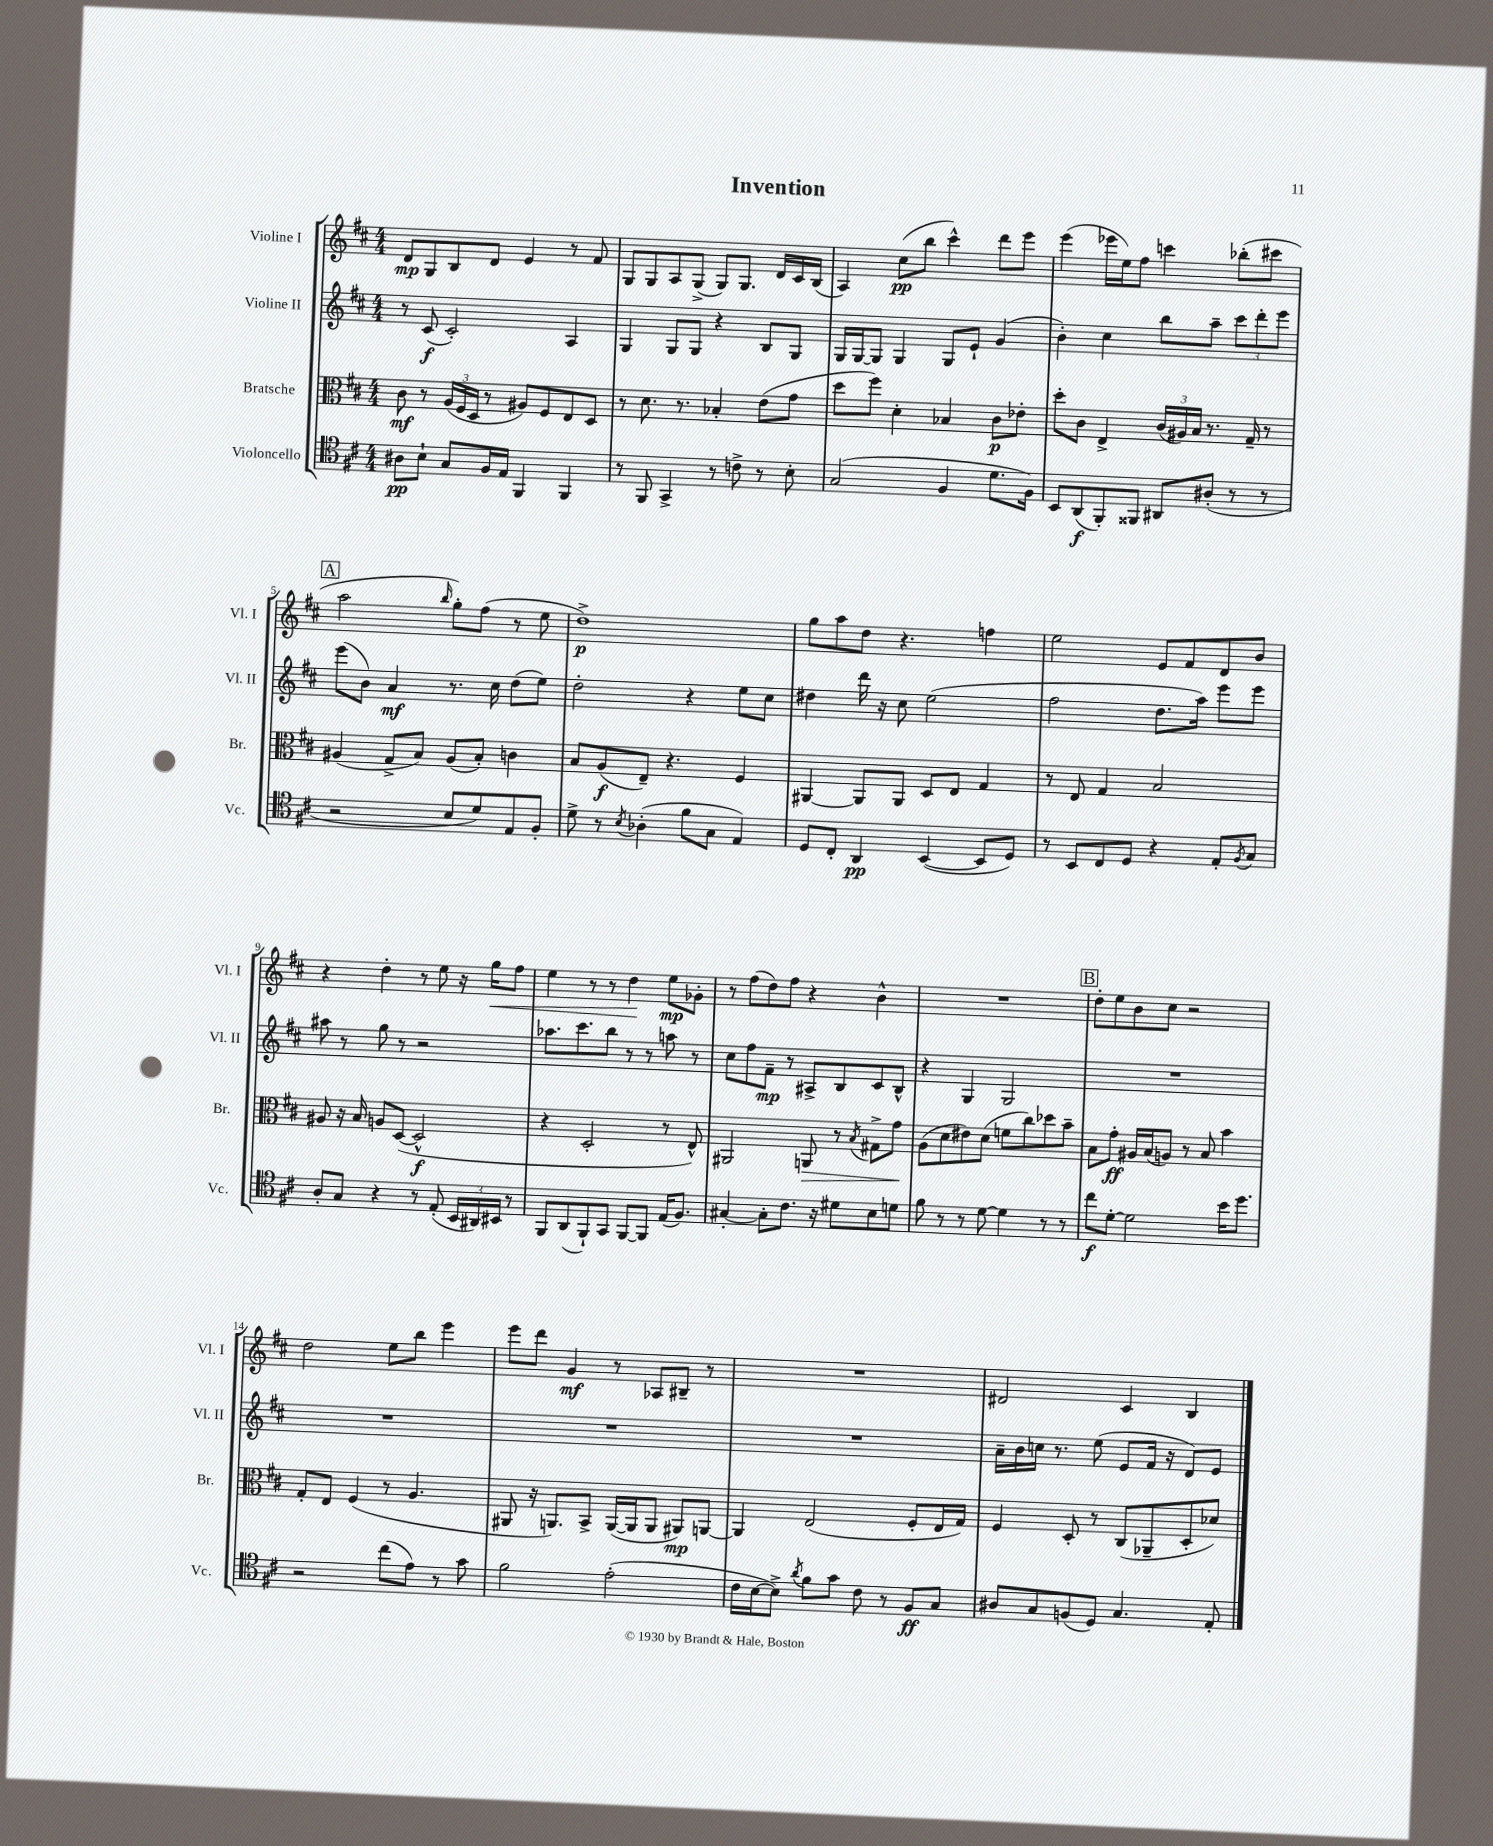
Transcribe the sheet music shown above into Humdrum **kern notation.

**kern	**dynam	**kern	**dynam	**kern	**dynam	**kern	**dynam
*part4	*part4	*part3	*part3	*part2	*part2	*part1	*part1
*staff4	*staff4	*staff3	*staff3	*staff2	*staff2	*staff1	*staff1
*I"Violoncello	*	*I"Bratsche	*	*I"Violine II	*	*I"Violine I	*
*I'Vc.	*	*I'Br.	*	*I'Vl. II	*	*I'Vl. I	*
*clefC4	*	*clefC3	*	*clefG2	*	*clefG2	*
*k[f#c#]	*	*k[f#c#]	*	*k[f#c#]	*	*k[f#c#]	*
*M4/4	*	*M4/4	*	*M4/4	*	*M4/4	*
=1	=1	=1	=1	=1	=1	=1	=1
8A#X\L	pp	8c#\	mf	8r	.	8d/L	mp
8B`\J	.	8r	.	(8c#/	f	8G/	.
8G/L	.	(24A/LL	.	2c#'/)	.	8B/	.
.	.	24F#/	.	.	.	.	.
.	.	24D/JJ	.	.	.	.	.
16F#/L	.	8r	.	.	.	8d/J	.
16E/JJ	.	.	.	.	.	.	.
4FF#/	.	8A#X/L)	.	.	.	4e/	.
.	.	8F#/	.	.	.	.	.
4FF#/	.	8E/	.	4A/	.	8r	.
.	.	8D/J	.	.	.	8f#/	.
=2	=2	=2	=2	=2	=2	=2	=2
8r	.	8r	.	4G/	.	8G/L	.
8FF#/	.	8.d\	.	.	.	8G/	.
4GG^/	.	.	.	8G/L	.	8A/	.
.	.	8.r	.	.	.	.	.
.	.	.	.	8G/J	.	(8G^/J	.
8r	.	4B-X'/	.	4r	.	8G/L)	.
8cn^\	.	.	.	.	.	8.G/J	.
8r	.	(8e\L	.	8B/L	.	.	.
.	.	.	.	.	.	16d/LL	.
8B'\	.	8g\J	.	8G/J	.	16c#/	.
.	.	.	.	.	.	(16B/JJ	.
=3	=3	=3	=3	=3	=3	=3	=3
(2G/	.	8dd\L	.	16G/LL	.	4A/)	.
.	.	.	.	[16G/J	.	.	.
.	.	8ff#\J)	.	8G/J]	.	.	.
.	.	4d'\	.	4G/	.	(8cc#\L	pp
.	.	.	.	.	.	8bb\J	.
4F#/	.	4B-X/	.	8G/L	.	4ccc#^^\)	.
.	.	.	.	8e`/J	.	.	.
8.d\L	.	8c#\L	p	(4g/	.	8ddd\L	.
.	.	8e-X'\J	.	.	.	8eee\J	.
16F#\Jk)	.	.	.	.	.	.	.
=4	=4	=4	=4	=4	=4	=4	=4
8BB/L	.	8dd'\L	.	4b'\)	.	(4eee\	.
(8AA/	f	8c#\J	.	.	.	.	.
8FF#'/)	.	4E^/	.	4cc#\	.	16eee-X\LL	.
.	.	.	.	.	.	16ee\J)	.
8FF##X/J	.	.	.	.	.	8ff#\J	.
8AA#X/L	.	(24c#/LL	.	8bb\L	.	4cccn\	.
.	.	24A#X/)	.	.	.	.	.
.	.	24B/JJ	.	.	.	.	.
(8A#X'/J	.	8.r	.	8aa~\J	.	.	.
8r	.	.	.	12ccc#\L	.	(8bb-X'\L	.
.	.	16G~/	.	.	.	.	.
.	.	.	.	12ddd'\	.	.	.
8r	.	8r	.	.	.	8ccc#X\J	.
.	.	.	.	12eee\J	.	.	.
!!LO:LB:g=z
!!LO:REH:place=s1:t=A
=5	=5	=5	=5	=5	=5	=5	=5
2r	.	(4A#X/	.	(8eee\L	.	2aa\	.
.	.	.	.	8b\J)	.	.	.
.	.	8G^/L	.	4a/	mf	.	.
.	.	8B/J)	.	.	.	.	.
.	.	.	.	.	.	16qqbb/	.
8B/L	.	(8A#/L	.	8.r	.	8gg'\L)	.
8d/)	.	8B'/J)	.	.	.	(8ff#\J	.
.	.	.	.	16cc#\	.	.	.
8E/	.	4cn\	.	(8dd\L	.	8r	.
8F#'/J	.	.	.	8ee\J)	.	8ee\	.
=6	=6	=6	=6	=6	=6	=6	=6
8d^\	.	8B/L	.	2dd'\	.	1dd^)	p
8r	.	(8A/	f	.	.	.	.
8qB/	.	.	.	.	.	.	.
(4A-X'\	.	8E~/J)	.	.	.	.	.
.	.	4.r	.	.	.	.	.
8f#\L	.	.	.	4r	.	.	.
8G\J	.	.	.	.	.	.	.
4E/)	.	4F#/	.	8ee\L	.	.	.
.	.	.	.	8cc#\J	.	.	.
=7	=7	=7	=7	=7	=7	=7	=7
8D/L	.	[4AA#X/	.	4dd#X\	.	8gg\L	.
8C#'/J	.	.	.	.	.	8aa\	.
4AA/	pp	8AA#/L]	.	16ddd\	.	8dd\J	.
.	.	.	.	16r	.	.	.
.	.	8AA#/J	.	8cc#\	.	4.r	.
([4BB/	.	8D/L	.	(2ee\	.	.	.
.	.	8E/J	.	.	.	.	.
8BB/L]	.	4G/	.	.	.	4ffn\	.
8D/J)	.	.	.	.	.	.	.
=8	=8	=8	=8	=8	=8	=8	=8
8r	.	8r	.	2ff#\	.	2ee\	.
8BB/L	.	8E/	.	.	.	.	.
8C#/	.	4G/	.	.	.	.	.
8D/J	.	.	.	.	.	.	.
4r	.	2B/	.	8.dd\L	.	8e/L	.
.	.	.	.	.	.	8f#/	.
.	.	.	.	16aa\Jk)	.	.	.
8E'/L	.	.	.	8eee\L	.	8d/	.
8qF#/	.	.	.	.	.	.	.
8G/J	.	.	.	8eee\J	.	8b/J	.
!!LO:LB:g=z
=9	=9	=9	=9	=9	=9	=9	=9
8A'/L	.	8A#X/	.	8aa#X\	.	4r	.
8G/J	.	16r	.	8r	.	.	.
.	.	16B/	.	.	.	.	.
4r	.	8An/L	.	8gg\	.	4dd'\	.
.	.	([8D/J	.	8r	.	.	.
8r	.	2D^^/]	f	2r	.	8r	.
(8E'/	.	.	.	.	.	8ee\	.
24BB/LL	.	.	.	.	.	16r	.
24AA#X/)	.	.	.	.	.	.	.
!	!	!	!	!	!	!	!LO:HP:b
.	.	.	.	.	.	16gg\KL	<
24BB#X/JJ	.	.	.	.	.	.	.
8r	.	.	.	.	.	8ff#\J	.
=10	=10	=10	=10	=10	=10	=10	=10
8FF#/L	.	4r	.	8.aa-X\L	.	4ee\	.
(8AA/	.	.	.	.	.	.	.
.	.	.	.	8.ccc#\	.	.	.
8FF#`/)	.	2D'/	.	.	.	8r	.
8GG/J	.	.	.	8bb\J	.	8r	.
[8FF#/L	.	.	.	8r	.	4dd\	.
8FF#/J]	.	.	.	8r	.	.	.
(16E/KL	.	8r	.	8aan\	.	8ee\L	[ mp
8.F#/J)	.	.	.	.	.	.	.
.	.	8E^^/)	.	8r	.	8g-X'\J	.
=11	=11	=11	=11	=11	=11	=11	=11
[4G#X'/	.	2AA#X/	.	8cc#\L	.	8r	.
.	.	.	.	8ff#\	.	(8ff#\L	.
8G#'\L]	.	.	.	8f#~\J	mp	8dd\)	.
8.c#\J	.	.	.	8r	.	8ff#\J	.
!	!	!	!LO:HP:b	!	!	!	!
.	.	8AAn/	>	8A#X^/L	.	4r	.
16r	.	.	.	.	.	.	.
8d#X\L	.	8r	.	8B/	.	.	.
.	.	8qB/	.	.	.	.	.
8B\	.	8G#X^\L	.	8c#/	.	4b^^\	.
8dn\J	.	8g\J	.	8B^^/J	.	.	.
.	.	.	]	.	.	.	.
=12	=12	=12	=12	=12	=12	=12	=12
8f#\	.	(8A\L	.	4r	.	1r	.
8r	.	8d\	.	.	.	.	.
8r	.	8e#X\)	.	4G/	.	.	.
[8d\	.	(8d\J	.	.	.	.	.
4d\]	.	8fn\L	.	2G/	.	.	.
.	.	8cc#\)	.	.	.	.	.
8r	.	8dd-X\	.	.	.	.	.
8r	.	8b~\J	.	.	.	.	.
!!LO:REH:place=s1:t=B
=13	=13	=13	=13	=13	=13	=13	=13
8cc#\L	f	8B\L	.	1r	.	8dd'\L	.
[8d'\J	.	8g'\J	ff	.	.	8ee\	.
2d\]	.	16A#X/LL	.	.	.	8b\	.
.	.	(16B/J	.	.	.	.	.
.	.	8An/J)	.	.	.	8cc#\J	.
.	.	8r	.	.	.	2r	.
.	.	8B/	.	.	.	.	.
16b\KL	.	4b\	.	.	.	.	.
8.dd\J	.	.	.	.	.	.	.
!!LO:LB:g=z
=14	=14	=14	=14	=14	=14	=14	=14
2r	.	8G'/L	.	1r	.	2dd\	.
.	.	8E/J	.	.	.	.	.
.	.	(4F#/	.	.	.	.	.
(8cc#\L	.	8r	.	.	.	8ee\L	.
8e\J)	.	4.A/	.	.	.	8bb\J	.
8r	.	.	.	.	.	4eee\	.
8g\	.	.	.	.	.	.	.
=15	=15	=15	=15	=15	=15	=15	=15
2f#\	.	8AA#X/	.	1r	.	8eee\L	.
.	.	16r	.	.	.	8ddd\J	.
.	.	8.AAn/L)	.	.	.	.	.
.	.	.	.	.	.	4g/	mf
.	.	8BB^/J	.	.	.	.	.
(2e'\	.	([16AA/LL	.	.	.	8r	.
.	.	16AA/J]	.	.	.	.	.
.	.	8AA/J	.	.	.	8A-X/L	.
.	.	8AA#X/L)	mp	.	.	8B#X~/J	.
.	.	[8AAn/J	.	.	.	8r	.
=16	=16	=16	=16	=16	=16	=16	=16
16c#\LL	.	4AA/]	.	1r	.	1r	.
[16B\J	.	.	.	.	.	.	.
8B^\J])	.	.	.	.	.	.	.
8qa/	.	.	.	.	.	.	.
8f#\L	.	(2E/	.	.	.	.	.
8g\J	.	.	.	.	.	.	.
8c#\	.	.	.	.	.	.	.
8r	.	.	.	.	.	.	.
8F#/L	ff	8F#'/L	.	.	.	.	.
8G/J	.	16E/L	.	.	.	.	.
.	.	16G/JJ)	.	.	.	.	.
=17	=17	=17	=17	=17	=17	=17	=17
8A#X/L	.	4F#/	.	16a~\LL	.	2d#X/	.
.	.	.	.	16b\	.	.	.
8G/	.	.	.	16ccn\JJ	.	.	.
.	.	.	.	8.r	.	.	.
(8Fn/	.	8D'/	.	.	.	.	.
8D/J)	.	8r	.	(8ee\	.	.	.
4.G/	.	(8C#/L	.	8e/L	.	4c#/	.
.	.	8AA-X~/	.	16f#/Jk	.	.	.
.	.	.	.	16r	.	.	.
.	.	8D'/	.	8d/L)	.	4B/	.
8E'/	.	8d-X/J)	.	8e/J	.	.	.
==	==	==	==	==	==	==	==
*-	*-	*-	*-	*-	*-	*-	*-
